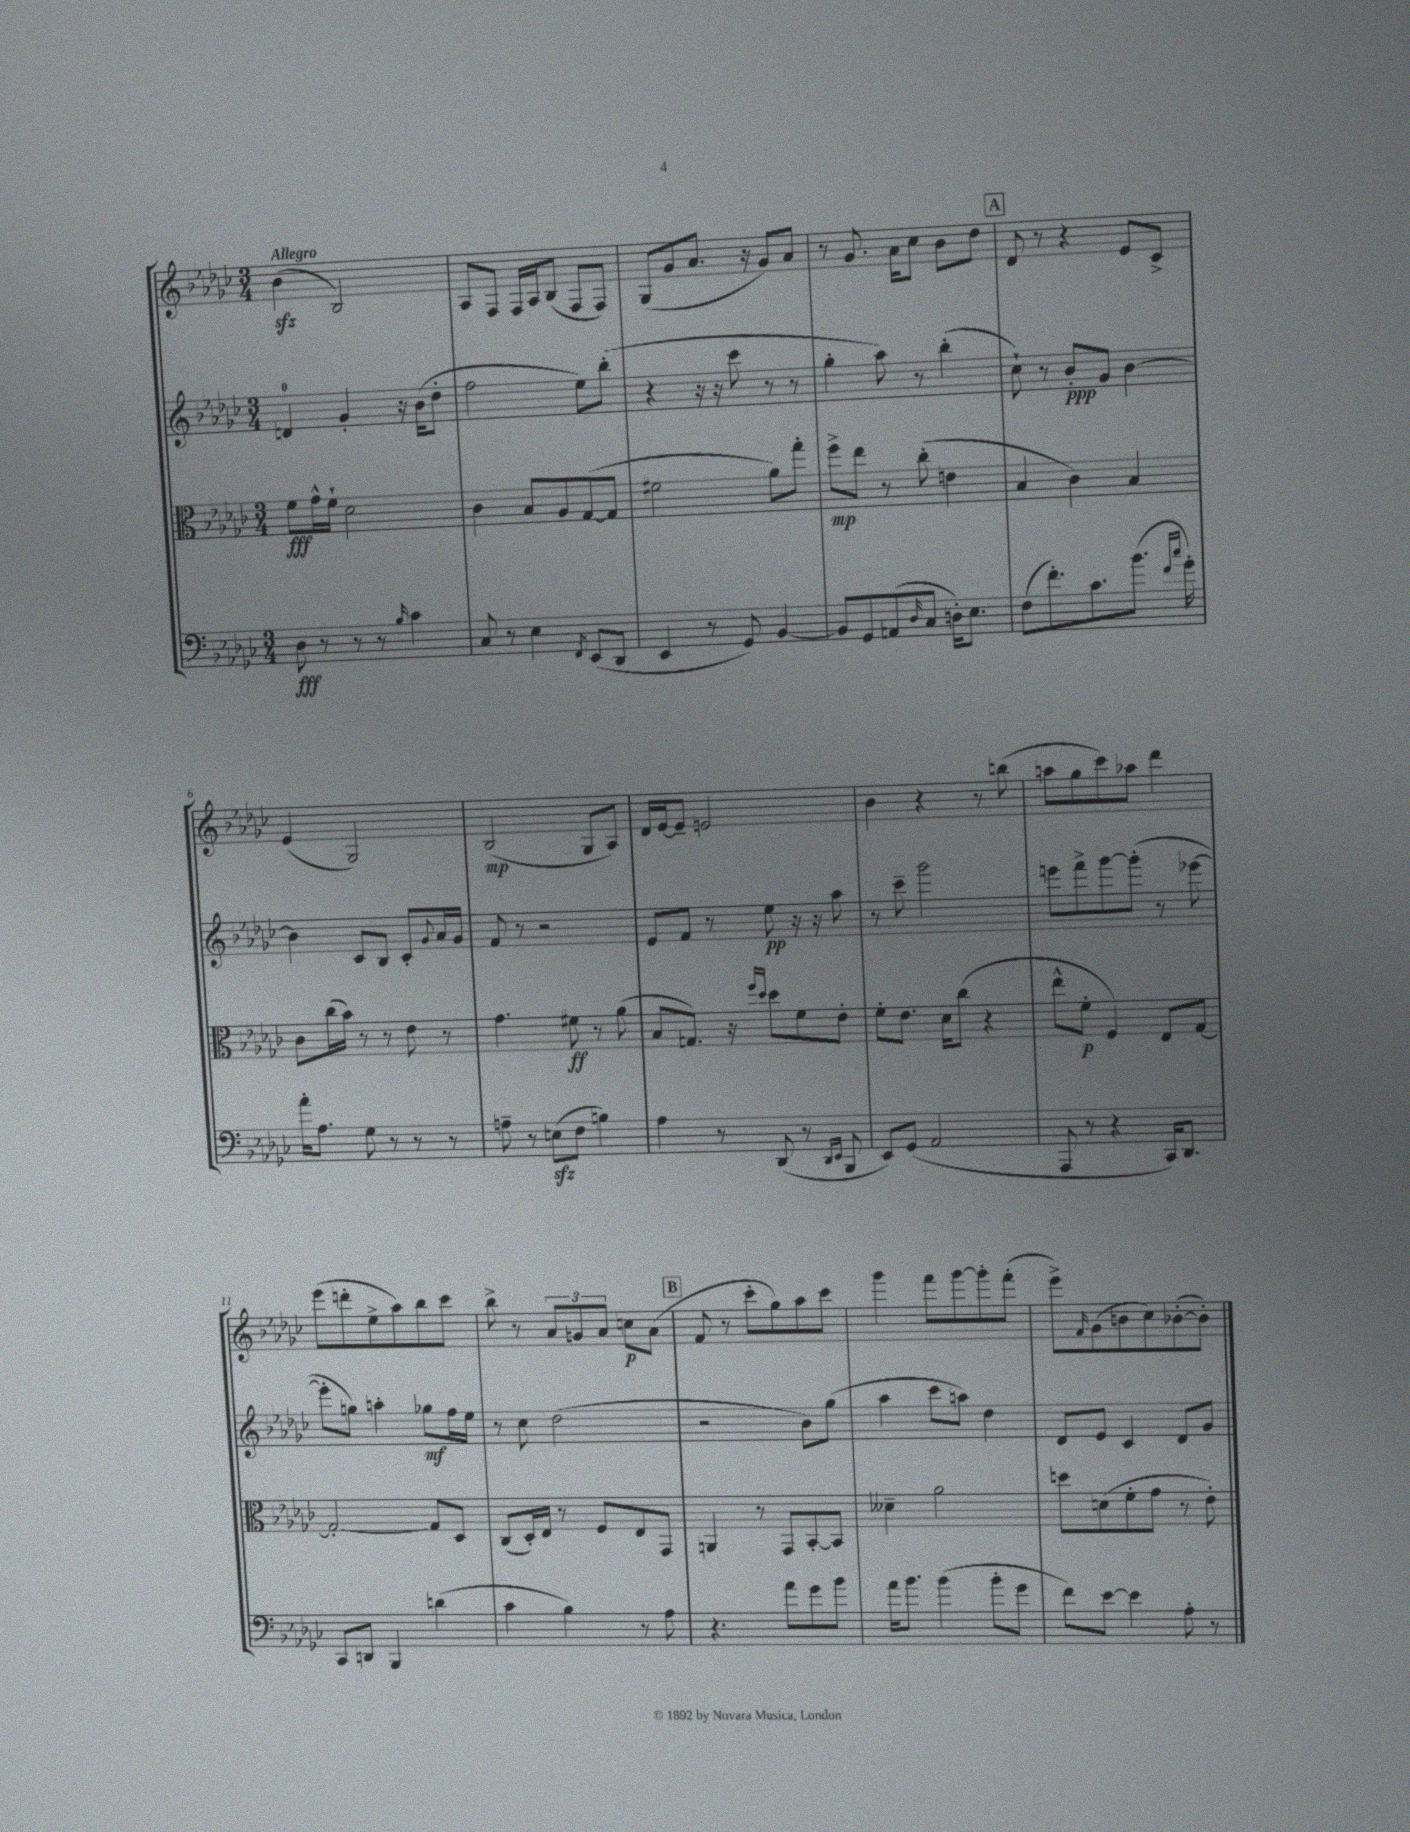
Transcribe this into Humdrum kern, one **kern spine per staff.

**kern	**kern	**kern	**kern
*staff4	*staff3	*staff2	*staff1
*clefF4	*clefC3	*clefG2	*clefG2
*k[b-e-a-d-g-c-]	*k[b-e-a-d-g-c-]	*k[b-e-a-d-g-c-]	*k[b-e-a-d-g-c-]
*M3/4	*M3/4	*M3/4	*M3/4
8D-\	8f\L	4d/	(4b-\
8r	16g-^^\L	.	.
.	16f`\JJ	.	.
8r	2d-\	4g-'/	2B-/)
8r	.	.	.
16qqB-/	.	.	.
4c-\	.	16r	.
.	.	(16b-\LK	.
.	.	8dd-'\J	.
=	=	=	=
8C-/	4c-\	2ff\	8A-/L
8r	.	.	8F/J
4E-\	8B-/L	.	16F/LL
.	.	.	16A-/J
.	8A-/	.	(8B-/J
8qFF/	.	.	.
(8EE-/L	([8G-/	8ee-\L)	8F/L
8DD-/J	8G-/]J	(8bb-'\J	8F/J)
=	=	=	=
4EE-/	2f#\	4r	(8G-/L
.	.	.	8g-/
8r	.	16r	8.a-/J
.	.	16r	.
8GG-/)	.	8ccc-\	.
.	.	.	16r
[4BB-/	8a-\L)	8r	8g-/L)
.	8gg-'\J	8r	8a-/J
=	=	=	=
8BB-/]L	8ff^\L	4gg-'\	8r
8GG-/	8ee-\J	.	8.g-/
(8AA/	8r	8aa-\)	.
.	.	.	16a-\LK
16qqD-/	.	.	.
8C-/J	(8cc-'\	8r	8cc-\J
16D'\LK)	4e\	(4bb-'\	8b-\L
8.E-\J	.	.	.
.	.	.	8dd-\J
=	=	=	=
(8F\L	4B-/	8cc-`\)	8d-/
8.f'\)	.	8r	8r
.	4c-\)	8b-'/L	4r
8.c-\	.	.	.
.	.	8g-/J	.
(8.b-\J	4B-/	[4b-\	8e-/L
.	.	.	8c-^/J
16qqf/LL	.	.	.
16qqcc-/JJ	.	.	.
16g-'\)	.	.	.
=	=	=	=
16a-'\LK	8c-\L	4b-\]	(4e-/
8.A-\J	.	.	.
.	(16cc-\L	.	.
.	16b-\JJ)	.	.
8G-\	8r	8c-/L	2G-/)
8r	8r	8B-/J	.
8r	8e-\	8c-'/L	.
.	.	8qqg-/	.
8r	8r	16a-/L	.
.	.	16g-/JJ	.
=	=	=	=
8A~\	4.g-\	8f/	(2B-/
8r	.	8r	.
(8E\L	.	2r	.
8F\J	8f#\	.	.
4B\)	8r	.	8G-/L
.	(8a-\	.	8A-/J)
=	=	=	=
4A-\	8B-/L	8e-/L	16d-/LL
.	.	.	[16e-/J
.	8.G/J)	8f/J	8e-~/]J
8r	.	8r	2e/
.	16r	.	.
.	16qqff/LL	.	.
.	16qqdd-/JJ	.	.
(8DD-/	8dd-\L	8ee-\	.
8r	8f\	16r	.
.	.	16r	.
16qqDD-/LL	.	.	.
16qqEE-/JJ	.	.	.
8BBB-/	8e-'\J	8aa-\	.
=	=	=	=
8EE-/L)	8f'\L	8r	4b-\
(8GG-/J	8.e-\J	8ccc-~\	.
2AA-/	.	2ggg-\	4r
.	16d-\LK	.	.
.	(8cc-\J	.	.
.	4r	.	8r
.	.	.	(8bb\
=	=	=	=
8AAA-/	8ee-^^\L	8eee\L	8aa\L
8r	8f'\J	8fff^\	8gg-\
4r	4F/)	[8ggg-\	8ccc-\)
.	.	(8ggg-'\]J	8aa-\J
16CC-/LK)	8E-/L	8r	4ddd-\
8.DD-/J	.	.	.
.	[8G-/J	[8eee-\	.
=	=	=	=
8CC-/L	2G-'/_	8eee-'\]L	(8eee-\L
8DD/J	.	8gg\J)	8ddd'\
4BBB-/	.	4aa'\	8ee-^\
.	.	.	8aa-\)
(4d\	8G-/]L	8gg-\L	8bb-\
.	8D-/J	16ff\L	8ccc-\J
.	.	16ee-\JJ	.
=	=	=	=
4c-\	(8C-/L	8r	8bb-^\
.	16D-'/L)	8cc-\	8r
.	16E-/JJ	.	.
4B-\)	8r	(2dd-\	12a-/L
.	.	.	12g/
.	8F/L	.	.
.	.	.	12a-/J
8r	8E-/	.	8cc\L
8A-\	8GG-/J	.	(8a-\J
=	=	=	=
4.r	4AA/	2r	8f/
.	.	.	8r
.	8r	.	8ccc-'\L
8a-\L	8GG-/L	.	8gg-\)
8g-\	[8BB-'/	8b-\L)	8aa-\
8b-\J	8BB-/]J	(8gg-\J	8ccc-\J
=	=	=	=
16a-\LK	4d--~\	4aa-\	4ggg-\
8.b-\J	.	.	.
(4b-\	2a-\	8ccc-\L	8fff\L
.	.	8aa\J)	[8ggg-\
8b-'\L	.	4dd-\	8ggg-'\]
8g-\J	.	.	(8fff'\J
=	=	=	=
8f\L)	8dd\L	8d-/L	8eee-^\L)
.	.	.	16qqf/
[8e-\J	(8d\	8e-/J	(8g-\
4e-\]	8f'\	4c-/	8b\
.	8g-\J	.	8cc-\)
8A-'\	8r	8d-/L	([8b-'\
8r	8e-'\)	8g-/J	8b-'\]J)
==	==	==	==
*-	*-	*-	*-
